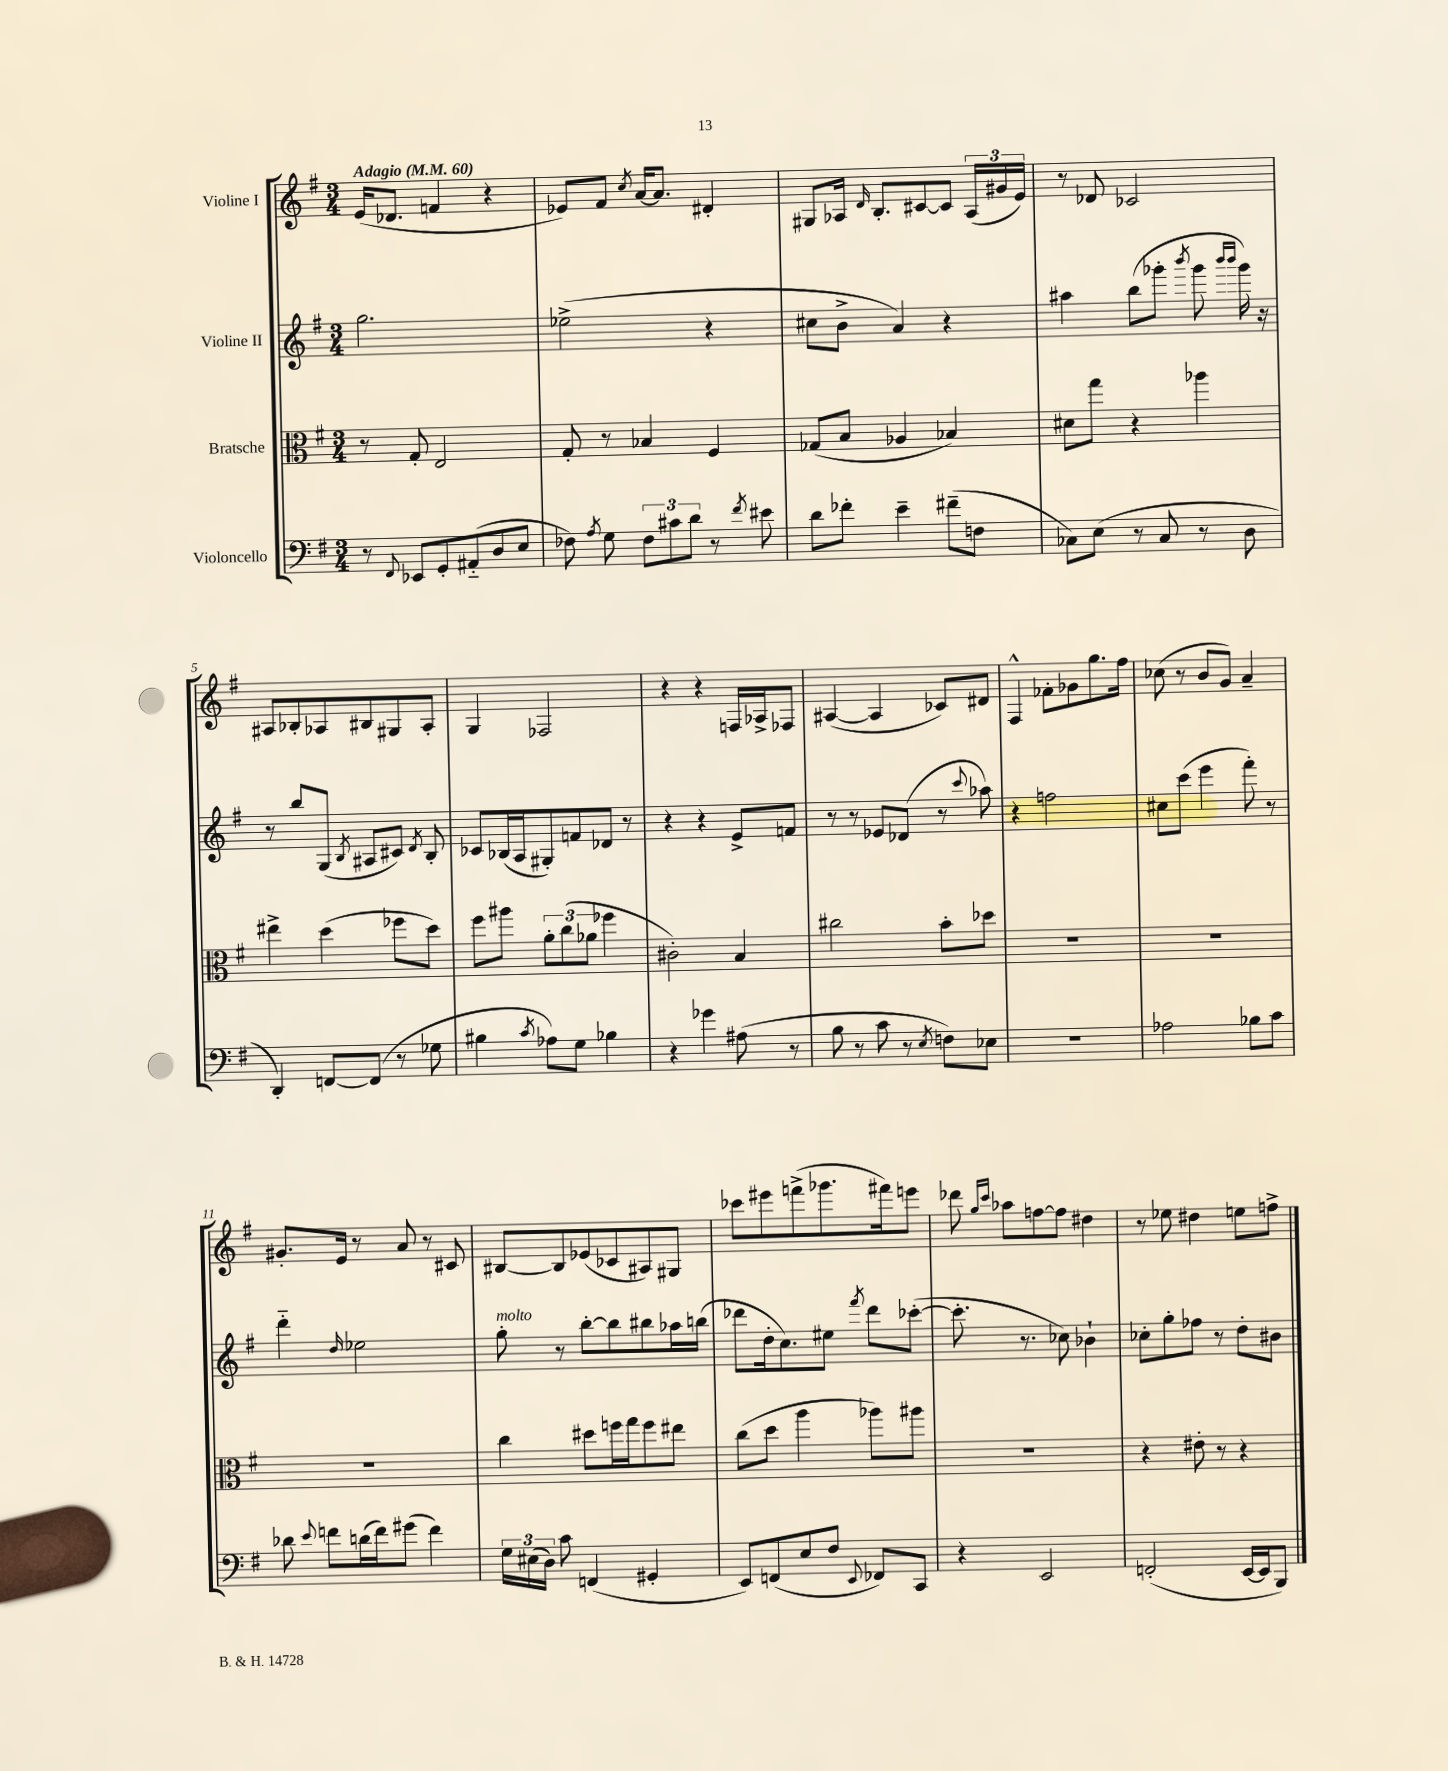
<<
\new StaffGroup <<
\new Staff = "s0" \with { instrumentName = "Violine I" } {
    \clef treble \key g \major \numericTimeSignature \time 3/4 \tempo "Adagio" 4 = 60
    \autoBeamOff e'16[( des'8.] f'4 r4 |
    ees'8[) fis'8] \acciaccatura { c''8 } a'16[~ a'8.] dis'4-. |
    gis8[ aes16] \grace { d'16 } b8.[-. cis'8~ cis'8] \tuplet 3/2 { aes16[( gis'16 e'16]) } |
    r8 des'8 ces'2 |
    ais8[ bes8-. aes8 bis8 gis8 aes8]-. |
    g4 fes2 |
    r4 r4 f16[ aes16-> fes8] |
    ais4~( ais4 ces'8[) dis'8] |
    fis4-^ fes'8[-. ges'8 g''8. fis''16] |
    ces''8( r8 b'8[ g'8]) a'4-- |
    gis'8.[-. e'16] r8 a'8 r8 cis'8 |
    bis8[~ bis8 ees'8( ces'8 ais8) gis8] |
    ces'''8[ eis'''8 f'''8->( ges'''8. fis'''16) e'''8] |
    des'''8 \grace { g''16[ c'''16] } aes''8[ f''8~ f''8] dis''4 |
    r8 ees''8 dis''4 e''8[ f''8]-> \bar "|." |
}
\new Staff = "s1" \with { instrumentName = "Violine II" } {
    \clef treble \key g \major \numericTimeSignature \time 3/4
    \autoBeamOff g''2. |
    ees''2->( r4 |
    cis''8[ b'8]-> a'4) r4 |
    ais''4 b''8[( ges'''8]-. \acciaccatura { b'''8 } ges'''8 \grace { b'''16[ b'''16] } ges'''16) r16 |
    r8 b''8[ g8]( \acciaccatura { b8 } ais8[ cis'8]) \acciaccatura { d'8 } b8-. |
    ces'8[ bes16( a16 gis8-.) f'8 des'8] r8 |
    r4 r4 e'8[-> f'8] |
    r8 r8 ees'8[ des'8]( r8 \appoggiatura { c'''8 } aes''8) |
    r4 f''2 |
    cis''8[ c'''8]( e'''4 fis'''8-.) r8 |
    d'''4-_ \grace { d''16 } ees''2 |
    g''8-.^\markup { \italic "molto" } r8 b''8[~-. b''8 bis''8 aes''16 b''16]( |
    des'''8[ d''16-. c''8.) eis''8] \acciaccatura { fis'''8 } des'''8[ ces'''8]~-.( |
    ces'''8.-. r8. ces''8) bes'4-! |
    ces''8[-. g''8-. fes''8] r8 d''8[-. bis'8] \bar "|." |
}
\new Staff = "s2" \with { instrumentName = "Bratsche" } {
    \clef alto \key g \major \numericTimeSignature \time 3/4
    \autoBeamOff r8 g8-. e2 |
    g8-. r8 bes4 fis4 |
    ges8[( b8] aes4 bes4) |
    dis'8[ g''8] r4 aes''4 |
    eis''4-> d''4( fes''8[ d''8]) |
    fis''8[ ais''8] \tuplet 3/2 { a'8[-. c''8( aes'8] } fes''4 |
    cis'2-.) b4 |
    cis''2 b'8[-. des''8] |
    R2. |
    R2. |
    R2. |
    c''4 dis''8[ f''16 g''16 f''8 eis''8] |
    c''8[( d''8] a''4 aes''8[) ais''8] |
    R2. |
    r4 eis'8-. r8 r4 \bar "|." |
}
\new Staff = "s3" \with { instrumentName = "Violoncello" } {
    \clef bass \key g \major \numericTimeSignature \time 3/4
    \autoBeamOff r8 \appoggiatura { fis,8 } ees,8[ g,8-. ais,8-_( d8 e8] |
    fes8) \acciaccatura { a8 } g8 \tuplet 3/2 { fes8[ cis'8 d'8] } r8 \acciaccatura { fis'8 } eis'8 |
    d'8[ fes'8]-. e'4-- fis'8[--( f8] |
    ces8[) e8]( r8 ces8 r8 d8 |
    d,4-.) f,8[~ f,8]( r8 ges8 |
    bis4 \acciaccatura { c'8 } aes8[) g8] bes4 |
    r4 ges'4 ais8( r8 |
    b8 r8 c'8 r8 \acciaccatura { e8 } f8[) ees8] |
    R2. |
    aes2 bes8[ c'8] |
    des'8 \appoggiatura { e'8 } f'8[ d'16( f'16) gis'8]( f'4) |
    \tuplet 3/2 { g16[ eis16( d16]) } c'8 f,4( gis,4-. |
    e,8[) f,8( e8 fis8] \appoggiatura { e,8 } fes,8[) c,8] |
    r4 e,2 |
    f,2-.( e,16[~ e,16 b,,8]) \bar "|." |
}
>>
>>
